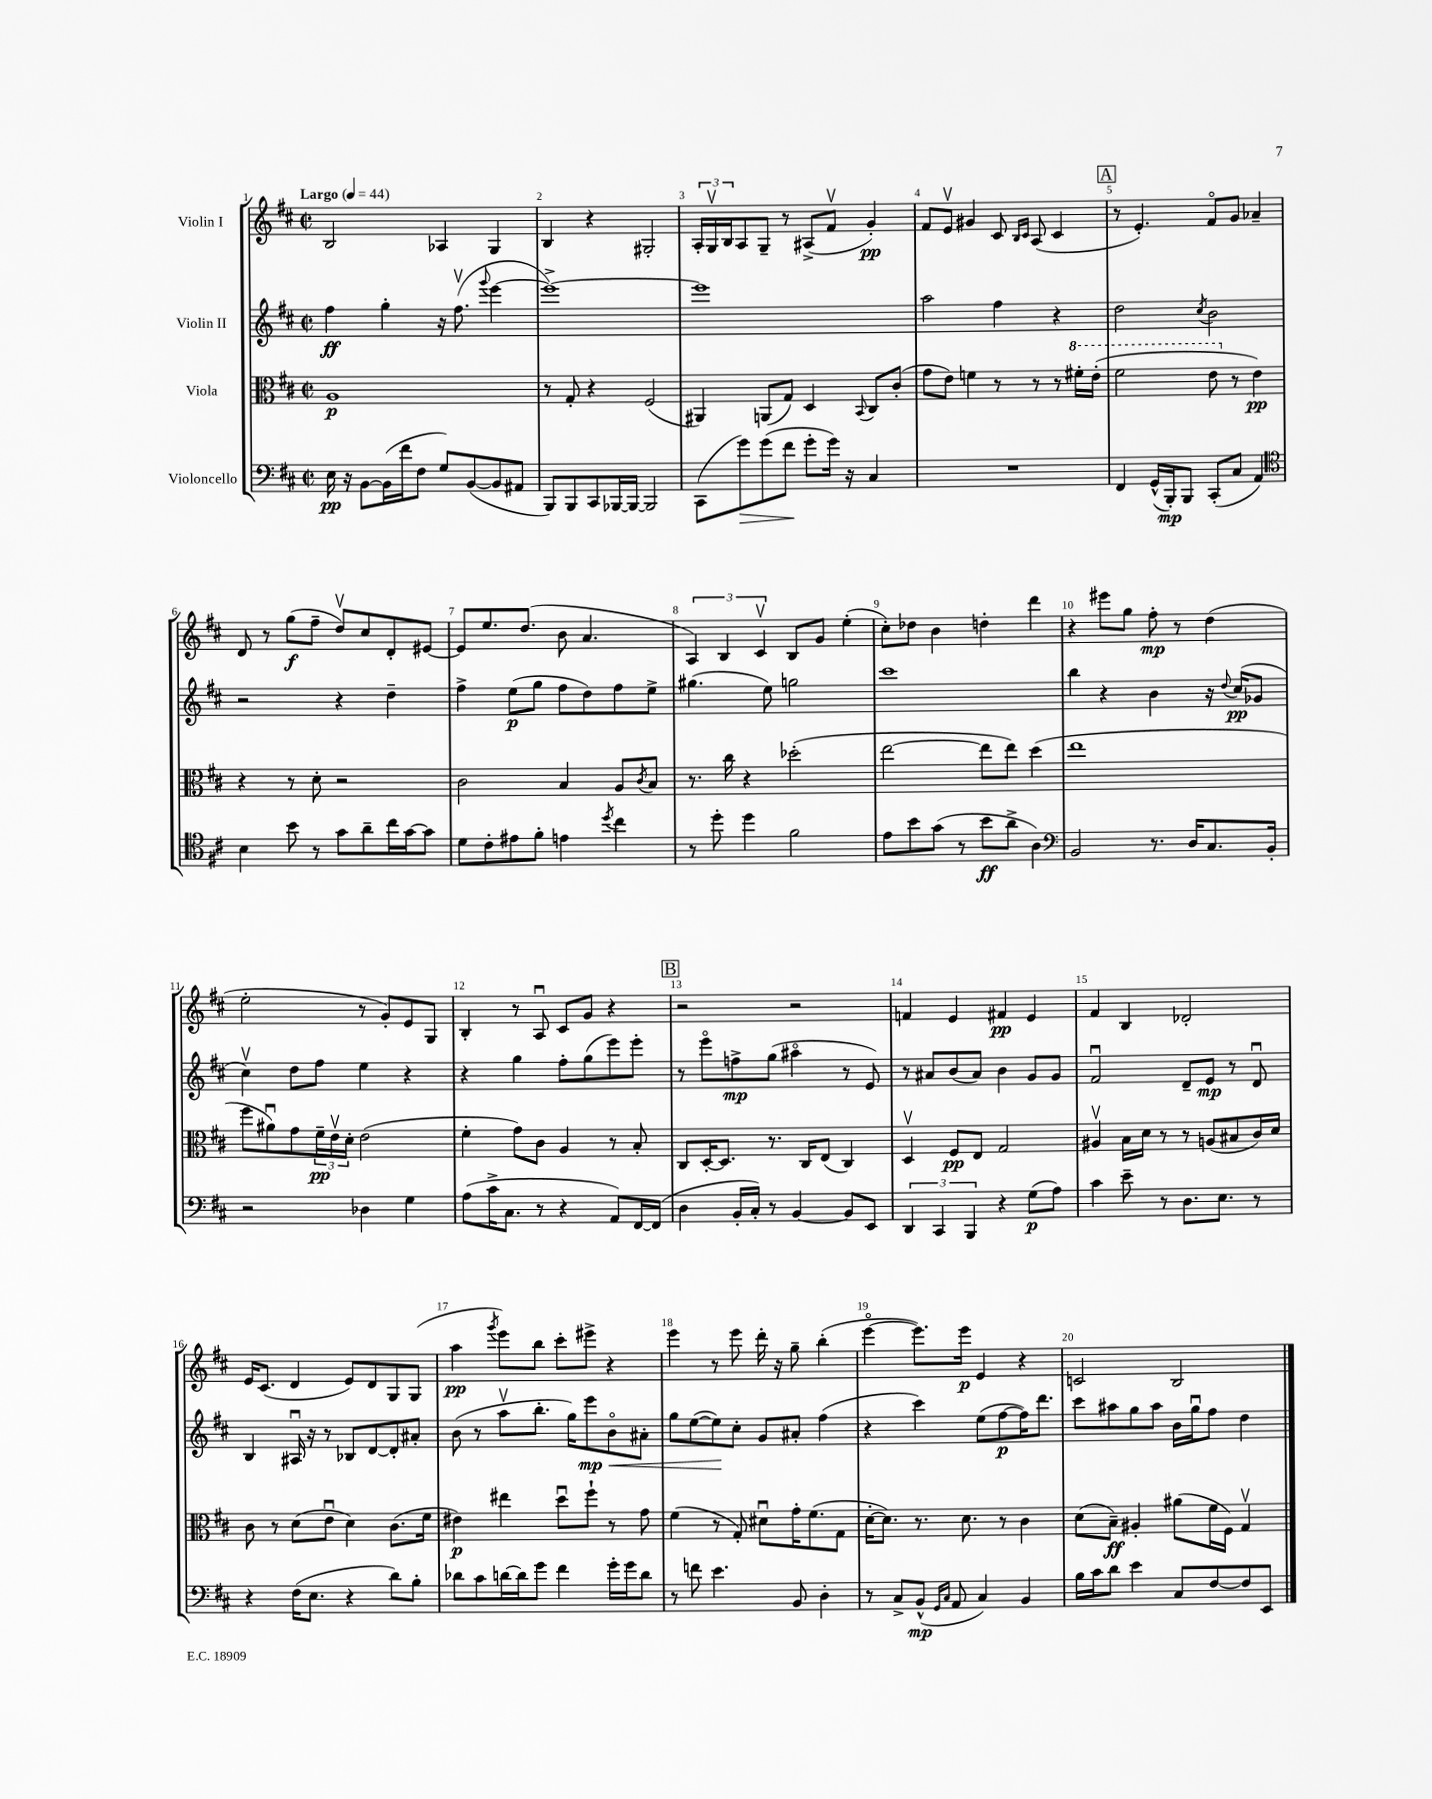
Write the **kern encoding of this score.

**kern	**kern	**kern	**kern
*staff4	*staff3	*staff2	*staff1
*clefF4	*clefC3	*clefG2	*clefG2
*k[f#c#]	*k[f#c#]	*k[f#c#]	*k[f#c#]
*M2/2	*M2/2	*M2/2	*M2/2
*met(c|)	*met(c|)	*met(c|)	*met(c|)
*MM44	*MM44	*MM44	*MM44
16E\	1A	4ff#\	2B/
16r	.	.	.
[8BB\L	.	.	.
(16BB\]L	.	4gg'\	.
16f#\J	.	.	.
8F#\J	.	.	.
8G/L)	.	16r	4A-/
.	.	(8.ff#v\	.
([8BB/	.	.	.
.	.	8qqggg/	.
8BB/]	.	[4eee\	4G/
8AA#/J	.	.	.
=	=	=	=
8BBB/L)	8r	1eee^_)	4B/
8BBB/	8G'/	.	.
8CC#/	4r	.	4r
[16BBB-/L	.	.	.
16BBB-/_JJ	.	.	.
2BBB-/]	(2F#/	.	2G#'/
=	=	=	=
(8CC#\L	4AA#/)	1eee]	24A'/LL
.	.	.	24Gv/
.	.	.	24B/J
8g\)	.	.	8A/
(8g\	(8AA/L	.	8G~/J
8f#\J	8G/J)	.	8r
8g'\L	4D/	.	(8A#^/L
16g\Jk)	.	.	8f#v/J
16r	.	.	.
.	8qqBB/	.	.
4C#/	8C#/L	.	4g'/)
.	(8c#'/J	.	.
=	=	=	=
1r	8g\L	2aa\	8f#/L
.	8e\J)	.	8ev/J
.	4f\	.	4g#/
.	8r	4ff#\	8c#/
.	.	.	16qqB/LL
.	.	.	16qqc#/JJ
.	8r	.	(8A/
.	8r	4r	4c#/
.	16ff#'\LL	.	.
.	(16ee'\JJ	.	.
=	=	=	=
4FF#/	2ff#\	2dd\	8r
.	.	.	4.e'/)
(16GG^^/LL	.	.	.
16BBB'/J)	.	.	.
8BBB/J	.	.	.
.	.	8qcc#/	.
(8CC#'/L	8ee\	2b\	8f#o/L
8C#/J	8r	.	8g/J
4AA/)	4e\)	.	4a-~/
=	=	=	=
*clefC4	*	*	*
4B\	4r	2r	8d/
.	.	.	8r
8b\	8r	.	(8gg\L
8r	8d'\	.	8ff#~\J
8g\L	2r	4r	8ddv/L)
8a~\	.	.	8cc#/
16cc#\L	.	4dd~\	8d'/
[16g\J	.	.	.
8g\]J	.	.	[8e#/J
=	=	=	=
8d\L	2c#\	4ff#^\	8e#/]L
8c#'\	.	.	8.ee/
8e#\	.	(8ee\L	.
.	.	.	(8.dd/J
8f#'\J	.	8gg\J	.
4e\	4B/	8ff#\L	8b\
.	.	8dd\)	4.a/
8qdd/	.	.	.
4cc#\	8A/L	8ff#\	.
.	8qc#/	.	.
.	8B/J	8ee^\J	.
=	=	=	=
8r	8.r	(4.gg#\	6A/)
8dd'\	.	.	.
.	.	.	6B/
.	16cc#\	.	.
4dd\	4r	.	.
.	.	.	6c#v/
.	.	8ee\)	.
2f#\	(2dd-'\	2gg\	8B/L
.	.	.	8g/J
.	.	.	(4ee'\
=	=	=	=
8e\L	[2ee\	1ccc#	8cc#'\L)
8b\	.	.	8dd-\J
(8g\J	.	.	4b\
8r	.	.	.
8b\L	8ee\]L	.	4dd'\
8a^\J	8ee\J)	.	.
4A\)	(4dd\	.	4ddd\
=	=	=	=
*clefF4	*	*	*
2BB/	1ee	4bb\	4r
.	.	4r	8eee#\L
.	.	.	8gg\J
8.r	.	4b\	8ff#'\
.	.	.	8r
16D/LK	.	.	.
8.C#/	.	16r	(4dd\
.	.	8qqdd/	.
.	.	(16cc#/LK	.
.	.	8g-/J	.
16BB'/Jk	.	.	.
=	=	=	=
2r	8ff#\L	4cc#v\)	2ee'\
.	8a#u\)	.	.
.	8g\	8dd\L	.
.	24f#~\L	8ff#\J	.
.	24ev\	.	.
.	24d'\JJ	.	.
4D-\	(2e\	4ee\	8r
.	.	.	8g'/L)
4G\	.	4r	8e/
.	.	.	8G/J
=	=	=	=
(8A\L	4f#'\	4r	4B'/
16c#^\K	.	.	.
8.C#\J	.	.	.
.	8g\L)	4gg\	8r
8r	8c#\J	.	8Au/
4r	4A/	8ff#'\L	8c#/L
.	.	(8gg\	8g/J
8AA/L)	8r	8eee\)	4r
[16FF#/L	8B'/	8eee'\J	.
(16FF#/]JJ	.	.	.
=	=	=	=
4D\	8C#/L	8r	2r
.	[16D'/K	8eeeo\L	.
.	8.D/]J	.	.
16BB'/LL	.	8ff^\	.
16C#'/JJ)	.	.	.
8r	8.r	(8gg\J	.
[4BB/	.	4aa#o\	2r
.	16C#/LK	.	.
.	(8E/J	.	.
8BB/]L	4C#/)	8r	.
8EE/J	.	8e/)	.
=	=	=	=
6DD/	4Dv/	8r	4f/
.	.	8a#/L	.
6CC#/	.	.	.
.	8F#/L	(8b/	4e/
6BBB/	.	.	.
.	8E/J	8a#/J)	.
4r	2G/	4b\	4f#/
(8G\L	.	8g/L	4e/
8A\J)	.	8g/J	.
=	=	=	=
4c#\	4A#v/	2f#u/	4f#/
8e~\	16B\LL	.	4B/
.	16d\JJ	.	.
8r	8r	.	.
8.D\L	8r	8d~/L	2d-'/
.	(8A/L	8e/J	.
8.E\J	.	.	.
.	8B#/	8r	.
8r	16c#/L)	8du/	.
.	16d/JJ	.	.
=	=	=	=
4r	8c#\	4B/	16e/LK
.	.	.	(8.c#/J
.	8r	.	.
(16F#\LK	(8d\L	16A#u/	4d/
8.E\J	.	16r	.
.	8eu\J	8r	.
4r	4d\)	8B-/L	8e/L)
.	.	[8d/	8d/
8d\L)	(8.c#\L	8d'/]	8G/
8B'\J	.	8a#'/J	(8G/J
.	16f#\Jk	.	.
=	=	=	=
8d-\L	4e#\)	(8b\	4aa\
8c#\	.	8r	.
.	.	.	8qggg/
[16d\L	4ee#\	8aav\L	8eee\L)
16d\]J	.	.	.
8g\J	.	8.bb'\J	8bb\J
4f#\	8ddu\L	.	8ccc#'\L
.	.	16gg\LK)	.
.	8ff#`\J	8eee\	8eee#^\J
16g'\LL	8r	8bo\	4r
16g\J	.	.	.
8d\J	8g\	8a#'\J	.
=	=	=	=
8r	(4f#\	8gg\L	4eee\
8f\	.	([8ee\	.
4.e\	8r	8ee\])	8r
.	8G'/)	8cc#'\J	8eee\
.	8d#u\L	8g/L	16ddd'\
.	.	.	16r
8BB/	16g'\K	8a#'/J	8gg~\
.	(8.f#\	.	.
4D'\	.	(4ff#\	(4bb'\
.	8G\J	.	.
=	=	=	=
8r	[16d'\LK	4r	[4eeeo\
.	8.d\]J)	.	.
8C#^/L	.	.	.
(8BB^^/J	8.r	4ccc#\)	8.eee\]L)
16qqGG/LL	.	.	.
16qqC#/JJ	.	.	.
8AA/	.	.	.
.	8.d\	.	16eee\Jk
4C#/)	.	(8ee\L	4e/
.	8r	[8ff#\	.
4BB/	4c#\	16ff#\]K)	4r
.	.	8.ddd\J	.
=	=	=	=
16B\LL	(8d\L	8ccc#\L	2c/
16c#\J	.	.	.
8d\J	8B~\J)	8aa#\	.
4e\	4A#'/	8gg\	.
.	.	8aa#\J	.
8C#/L	(8a#\L	16b\LL	2B/
.	.	16ggu\J	.
[8F#/	16f#\L	8ff#\J	.
.	16F#\JJ)	.	.
8F#/]	4Gv/	4dd\	.
8EE/J	.	.	.
==	==	==	==
*-	*-	*-	*-
